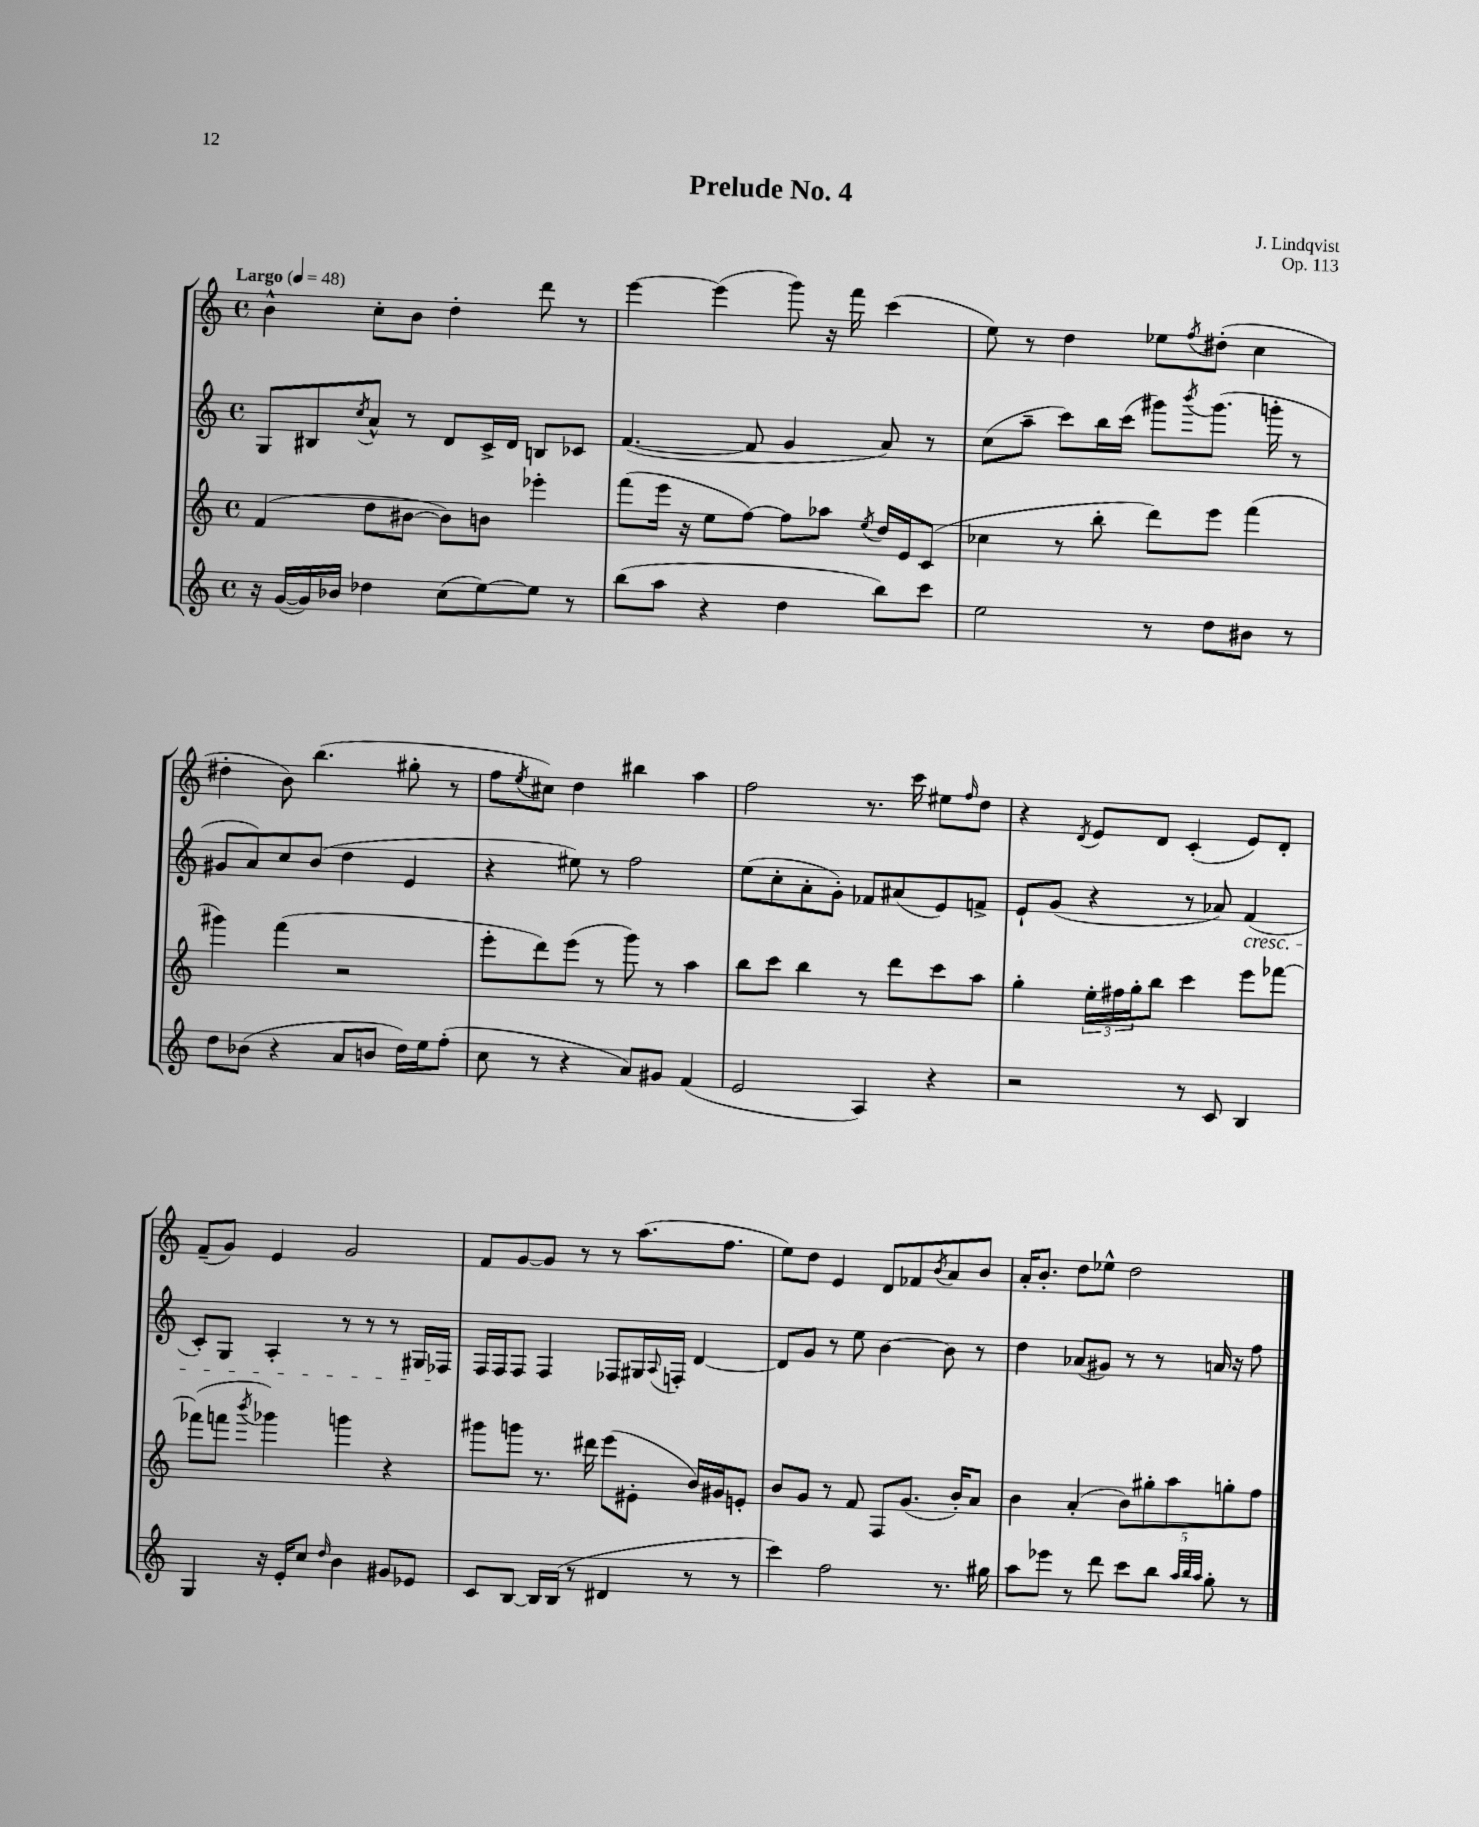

**kern	**kern	**kern	**kern
*part4	*part3	*part2	*part1
*staff4	*staff3	*staff2	*staff1
*clefG2	*clefG2	*clefG2	*clefG2
*k[]	*k[]	*k[]	*k[]
*M4/4	*M4/4	*M4/4	*M4/4
*met(c)	*met(c)	*met(c)	*met(c)
*MM48	*MM48	*MM48	*MM48
=1	=1	=1	=1
!	!	!	!LO:TX:a:B:t=Largo
16r	(4f/	8G/L	4b^^\
([16g/LL	.	.	.
16g/])	.	8B#X/	.
16b-X/JJ	.	.	.
.	.	8qcc/	.
4dd-X\	8dd\L	8a^^/J	8cc'\L
.	[8b#X\J	8r	8b\J
(8cc\L	8b#\L])	8d/L	4dd'\
[8ee\)	8bn\J	16c^/L	.
.	.	16d/JJ	.
8ee\J]	4eee-X'\	8Bn/L	8ddd\
8r	.	8c-X/J	8r
=2	=2	=2	=2
(8bb\L	(8fff\L	([4.f/	[4eee\
8aa\J	16eee\Jk	.	.
.	16r	.	.
4r	8ee\L	.	(4eee\]
.	[8ff\J)	8f/]	.
4dd\	8ff\L]	4g/	8ggg\)
.	8aa-X\J	.	16r
.	.	.	16fff\
.	8qee/	.	.
8bb\L)	16dd/LL	8a/)	(4ccc\
.	16e/J	.	.
8ccc\J	(8c/J	8r	.
=3	=3	=3	=3
2ee\	4cc-X\	(8cc\L	8ee\)
.	.	8aa~\J	8r
.	8r	8ccc\L)	4dd\
.	8bb'\	16bb\L	.
.	.	(16ccc\JJ	.
8r	8ddd\L)	8ggg#X\L)	8ee-X\L
.	.	8qbbb/	8qff/
8dd\L	8eee\J	(8.ggg#\J	(8dd#X'\J
8b#X\J	(4fff\	.	4cc\
.	.	16gggn'\	.
8r	.	8r	.
!!LO:LB:g=z
=4	=4	=4	=4
8dd\L	4ggg#X\)	8g#X/L	4dd#X'\
(8b-X\J	.	8a/)	.
4r	(4fff\	8cc/	8b\)
.	.	(8b/J	(4.bb\
8a/L	2r	4dd\	.
8bn/J	.	.	.
16dd\LL)	.	4e/	8gg#X'\
16ee\J	.	.	.
(8ff'\J	.	.	8r
=5	=5	=5	=5
8cc\	8eee'\L	4r	8ff\L
.	.	.	8qee/
8r	8ddd\)	.	8cc#X\J)
4r	(8eee\J	8ee#X\)	4dd\
.	8r	8r	.
8a/L)	8ggg\)	2ff\	4bb#X\
8g#X/J	8r	.	.
(4f/	4aa\	.	4aa\
=6	=6	=6	=6
2e/	8bb\L	(8ee\L	2ff\
.	8ccc\J	8cc'\	.
.	4bb\	8a'\	.
.	.	8g'\J)	.
4A/)	8r	8f-X/L	8.r
.	8ddd\L	(8a#X/	.
.	.	.	16ccc\
4r	8ccc\	8e/)	8ee#X\L
.	.	.	16qqff/
.	8aa\J	8fn^/J	8dd\J
=7	=7	=7	=7
2r	4gg'\	8e`/L	4r
.	.	(8g/J	.
.	.	.	8qd/
.	24ee'\LL	4r	8e/L
.	24ff#X\	.	.
.	24gg'\J	.	.
.	8bb\J	.	8d/J
8r	4ccc\	8r	(4c'/
8c/	.	8a-X/)	.
!	!	!LO:TX:b:i:t=cresc.	!
4B/	8eee\L	(4f/	8e/L)
.	[8fff-X\J	.	8d'/J
!!LO:LB:g=z
=8	=8	=8	=8
4G/	(8fff-X\L]	8c'/L)	(8f~/L
.	8fffn\J	8G/J	8g/J)
.	8qbbb/	.	.
16r	4ggg-X\)	4A'/	4e/
16e'/KL	.	.	.
8cc/J	.	.	.
16qqdd/	.	.	.
4b\	4gggn\	8r	2g/
.	.	8r	.
8g#X/L	4r	8r	.
8e-X/J	.	16G#X/LL	.
.	.	16F-X/JJ	.
=9	=9	=9	=9
8c/L	8ggg#X\L	16F/LL	8f/L
.	.	16F/J	.
[8B/J	8gggn\J	8F/J	[8g/
16B/LL]	8.r	4F/	8g/J]
(16B/JJ	.	.	.
8r	.	.	8r
.	16ddd#X\	.	.
4d#X/	(8eee\L	8F-X/L	8r
.	8e#X'\J	16G#X/L	(8.aa\L
.	.	8qqA/	.
.	.	16Fn'/JJ	.
8r	16b/LL)	[4d/	.
.	16g#X/J	.	8.ff\J
8r	8en'/J	.	.
=10	=10	=10	=10
4ccc\)	8b/L	8d/L]	8ee\L)
.	8g/J	8g/J	8dd\J
2ff\	8r	8r	4e/
.	8f/	8ee\	.
.	8F/L	[4b\	8d/L
.	(8.g/J	.	8f-X/
.	.	.	8qb/
8.r	.	8b\]	8a/
.	16b'/KL)	.	.
.	8a/J	8r	8b/J
16gg#X\	.	.	.
=11	=11	=11	=11
8aa\L	4b\	4dd\	16a'/KL
.	.	.	8.b'/J
8eee-X\J	.	.	.
8r	(4a'/	(8a-X/L	8dd\L
8ddd\	.	8g#X/J)	8ee-X^^\J
8ccc\L	10b\L)	8r	2dd\
.	10gg#X'\	.	.
8bb\J	.	8r	.
.	10aa\	.	.
32qqaa/LLL	.	.	.
32qqbb/	.	.	.
32qqaa/JJJ	.	.	.
8gg'\	.	16an/	.
.	10ggn'\	.	.
.	.	16r	.
8r	.	8ff\	.
.	10ff\J	.	.
==	==	==	==
*-	*-	*-	*-
